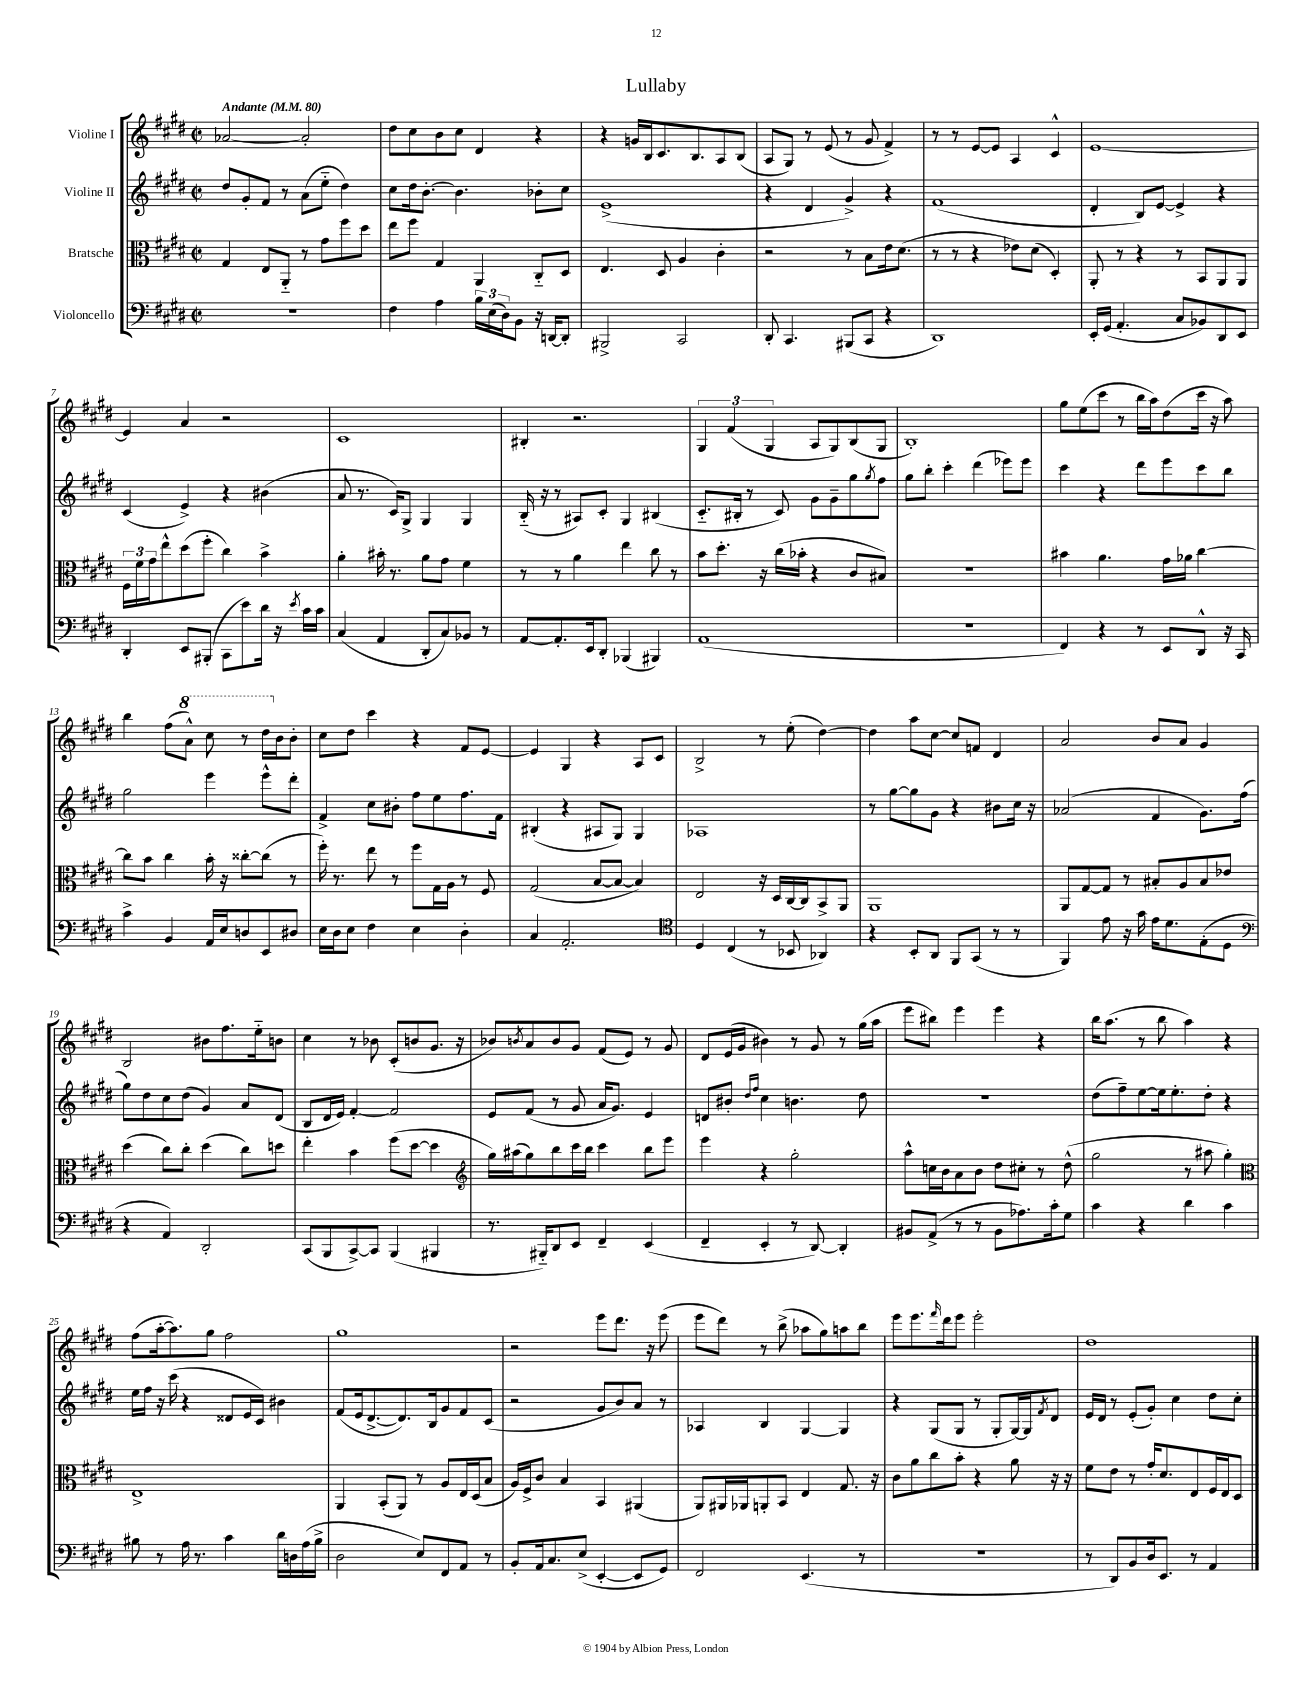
\header { title = "Lullaby" }
<<
\new StaffGroup <<
\new Staff = "s0" \with { instrumentName = "Violine I" } {
    \clef treble \key e \major \defaultTimeSignature \time 2/2 \tempo "Andante" 4 = 80
    aes'2~ aes'2-. |
    dis''8 cis''8 b'8 cis''8 dis'4 r4 |
    r4 g'16 b16 cis'8. b8. a8 b8( |
    a8 gis8) r8 e'8( r8 gis'8 fis'4->) |
    r8 r8 e'8~ e'8 a4 cis'4-^ |
    e'1~ |
    e'4 a'4 r2 |
    cis'1 |
    bis4-. r2. |
    \tuplet 3/2 { gis4 fis'4( gis4 } a8 gis8) b8( gis8 |
    b1-.) |
    gis''8 e''8( cis'''8 r8 b''16 a''16) dis''8( cis'''16 r16 a''8) |
    b''4 fis''8( \ottava #1 a''8-^) cis'''8 r8 dis'''16 \ottava #0 b'16 b'8-. |
    cis''8 dis''8 cis'''4 r4 fis'8 e'8~ |
    e'4 gis4 r4 a8 cis'8 |
    b2-> r8 e''8-.( dis''4~) |
    dis''4 a''8 cis''8~ cis''8 f'8 dis'4 |
    a'2 b'8 a'8 gis'4 |
    b2 bis'8 fis''8. e''16-_ b'8 |
    cis''4 r8 bes'8 cis'8-.( b'8 gis'8. r16 |
    bes'8) \acciaccatura { b'8 } a'8 b'8 gis'8 fis'8( e'8) r8 gis'8 |
    dis'8 e'16( gis'16 bis'4) r8 gis'8 r8 gis''16( a''16 |
    e'''8 bis''8) e'''4 e'''4 r4 |
    b''16 a''8.( r8 b''8 a''4) r4 |
    fis''8( a''16~-. a''8.) gis''8 fis''2 |
    gis''1 |
    r2 e'''8 dis'''8. r16 e'''8( |
    e'''8 dis'''8) r8 b''8->( aes''8 gis''8) a''8 b''8 |
    e'''8 e'''8. \grace { fis'''16 } dis'''16 e'''8 e'''2-. |
    dis''1 \bar "|." |
}
\new Staff = "s1" \with { instrumentName = "Violine II" } {
    \clef treble \key e \major \defaultTimeSignature \time 2/2
    dis''8 gis'8-. fis'8 r8 a'8( e''8-_ dis''4) |
    cis''8 dis''16 b'8.~-. b'4. bes'8-. cis''8 |
    e'1->( |
    r4 dis'4 gis'4->) r4 |
    fis'1( |
    dis'4-. b8) e'8~ e'4-> r4 |
    cis'4( e'4->) r4 bis'4( |
    a'8 r8. cis'16) gis8-> gis4 gis4 |
    b16-_( r16 r8 ais8) cis'8-. gis4 bis4( |
    cis'8.-_ bis16-. r8 cis'8) gis'8 gis'8-- gis''8 \acciaccatura { gis''8 } fis''8 |
    gis''8 b''8-. cis'''4-. dis'''4( ees'''8) ees'''8 |
    cis'''4 r4 dis'''8 e'''8 cis'''8 b''8 |
    gis''2 e'''4 e'''8-^ dis'''8-. |
    fis'4-> cis''8 bis'8-. fis''8 e''8 fis''8. fis'16 |
    bis4-.( r4 ais8 gis8) gis4 |
    aes1 |
    r8 gis''8~ gis''8 gis'8 r4 bis'8 cis''16 r16 |
    aes'2( fis'4 gis'8.) fis''16( |
    gis''8) dis''8 cis''8 dis''8( gis'4) a'8 dis'8( |
    b8 dis'16 e'16) fis'4~-. fis'2 |
    e'8 fis'8( r8 gis'8 a'16 gis'8.) e'4 |
    d'8 bis'8-. \grace { dis''16 fis''16 } cis''4 b'4. dis''8 |
    R1 |
    dis''8( fis''8--) e''8~ e''16 e''8.-. dis''8-. r4 |
    e''16 fis''16 r16 cis'''16( r4 disis'8 e'16 cis'16) bis'4 |
    fis'8( e'16 dis'8.~-> dis'8.) b16 gis'8 fis'8 cis'8( |
    r2 gis'8 b'8) a'8 r8 |
    aes4 b4 gis4~ gis4 |
    r4 gis8( gis8 r8 gis8-. gis16~) gis16 \acciaccatura { fis'8 } dis'8 |
    e'16 dis'16 r8 e'8-.( gis'8-.) cis''4 dis''8 cis''8-. \bar "|." |
}
\new Staff = "s2" \with { instrumentName = "Bratsche" } {
    \clef alto \key e \major \defaultTimeSignature \time 2/2
    gis4 e8 a,8-_ r8 gis'8 fis''8 dis''8 |
    e''8 fis''8 gis4 a,4 cis8-_ dis8 |
    e4. dis8 a4 cis'4-. |
    r2 r8 b8 e'16 dis'8.( |
    r8 r8 r4 ees'8) dis'8( dis4-.) |
    a,8-. r8 r4 r8 b,8 a,8 a,8 |
    \tuplet 3/2 { fis16 fis'16 gis'16 } e''8-^ dis''8( fis''8-. cis''4) b'4-> |
    a'4-. bis'16-. r8. a'8 gis'8 fis'4 |
    r8 r8 a'4 e''4 cis''8 r8 |
    b'8 dis''8.-. r16 cis''16( bes'16-. r4 cis'8 bis8) |
    R1 |
    bis'4 a'4. gis'16 aes'16 cis''4~ |
    cis''8 b'8 cis''4 b'16-. r16 cisis''8~-. cisis''8( r8 |
    fis''16-.) r8. e''8 r8 fis''8 gis16 a16 r8 fis8 |
    gis2( b8~ b8~ b4) |
    e2 r16 dis16 cis16~ cis16 b,8-> a,8 |
    a,1 |
    a,8 gis8~ gis8 r8 bis8-. a8 bis8 ees'8 |
    dis''4( cis''8) cis''8-. dis''4( cis''8) d''8 |
    e''4-. b'4 fis''8( dis''8~ dis''4 |
    \clef treble gis''16) ais''16( gis''8) b''8 cis'''16 b''16 cis'''4 b''8 e'''8 |
    e'''4 r4 gis''2-. |
    a''8-^ c''16 b'16 a'8 b'8 dis''8 cis''8-. r8 dis''8-^( |
    gis''2 r8 ais''8 gis''4-.) |
    \clef alto e1-> |
    a,4 b,8-.( a,8) r8 a8 e16 dis16( b8 |
    a16) fis16-> cis'8 b4 b,4 ais,4( |
    a,8) ais,16 aes,16 a,8-. b,8 e4 gis8. r16 |
    cis'8 a'8 cis''8 b'8-. r4 a'8 r16 r16 |
    fis'8 e'8 r8 gis'16-. dis'8. e8 fis16 e16 dis8 \bar "|." |
}
\new Staff = "s3" \with { instrumentName = "Violoncello" } {
    \clef bass \key e \major \defaultTimeSignature \time 2/2
    R1 |
    fis4 a4 \tuplet 3/2 { b16 e16( dis16) } b,8 r16 d,16~ d,8-. |
    bis,,2-> cis,2 |
    dis,8-. cis,4. bis,,8( cis,8 r4 |
    dis,1) |
    e,16-. gis,16( a,4.-. cis8 bes,8) dis,8 e,8 |
    dis,4-. e,8 bis,,8-.( cis,8 e'8) dis'16 r16 \acciaccatura { e'8 } cis'16 cis'16 |
    cis4( a,4 dis,8-. cis8) bes,8 r8 |
    a,8~ a,8.-. e,16 dis,8-. bes,,4( bis,,4) |
    a,1( |
    R1 |
    fis,4) r4 r8 e,8 dis,8-^ r16 cis,16 |
    cis'4-> b,4 a,16 e16 d8 e,8 dis8 |
    e16 dis16 e8 fis4 e4 dis4-. |
    cis4 a,2.-. |
    \clef tenor dis4 cis4( r8 bes,8 aes,4) |
    r4 b,8-. a,8 fis,8 gis,8( r8 r8 |
    fis,4) e'8 r16 gis'16 e'16 dis'8. e8-.( dis8 |
    \clef bass r4 a,4) dis,2-. |
    cis,8( b,,8 cis,8~->) cis,8 b,,4( bis,,4 |
    r8. bis,,16-_) dis,8 e,8 fis,4-- e,4( |
    fis,4-- e,4-. r8 dis,8~) dis,4-. |
    bis,8 a,8->( r8 r8 bis,8 aes8.) cis'16-. gis8 |
    cis'4 r4 dis'4 cis'4 |
    bis8 r8 a16 r8. cis'4 dis'16 d16 a16( bis16-> |
    dis2 e8) fis,8 a,8 r8 |
    b,8-. a,16 cis8. e8->( e,4~-. e,8 gis,8) |
    fis,2 e,4.( r8 |
    R1 |
    r8 dis,8) b,8 dis16 e,8. r8 a,4 \bar "|." |
}
>>
>>
